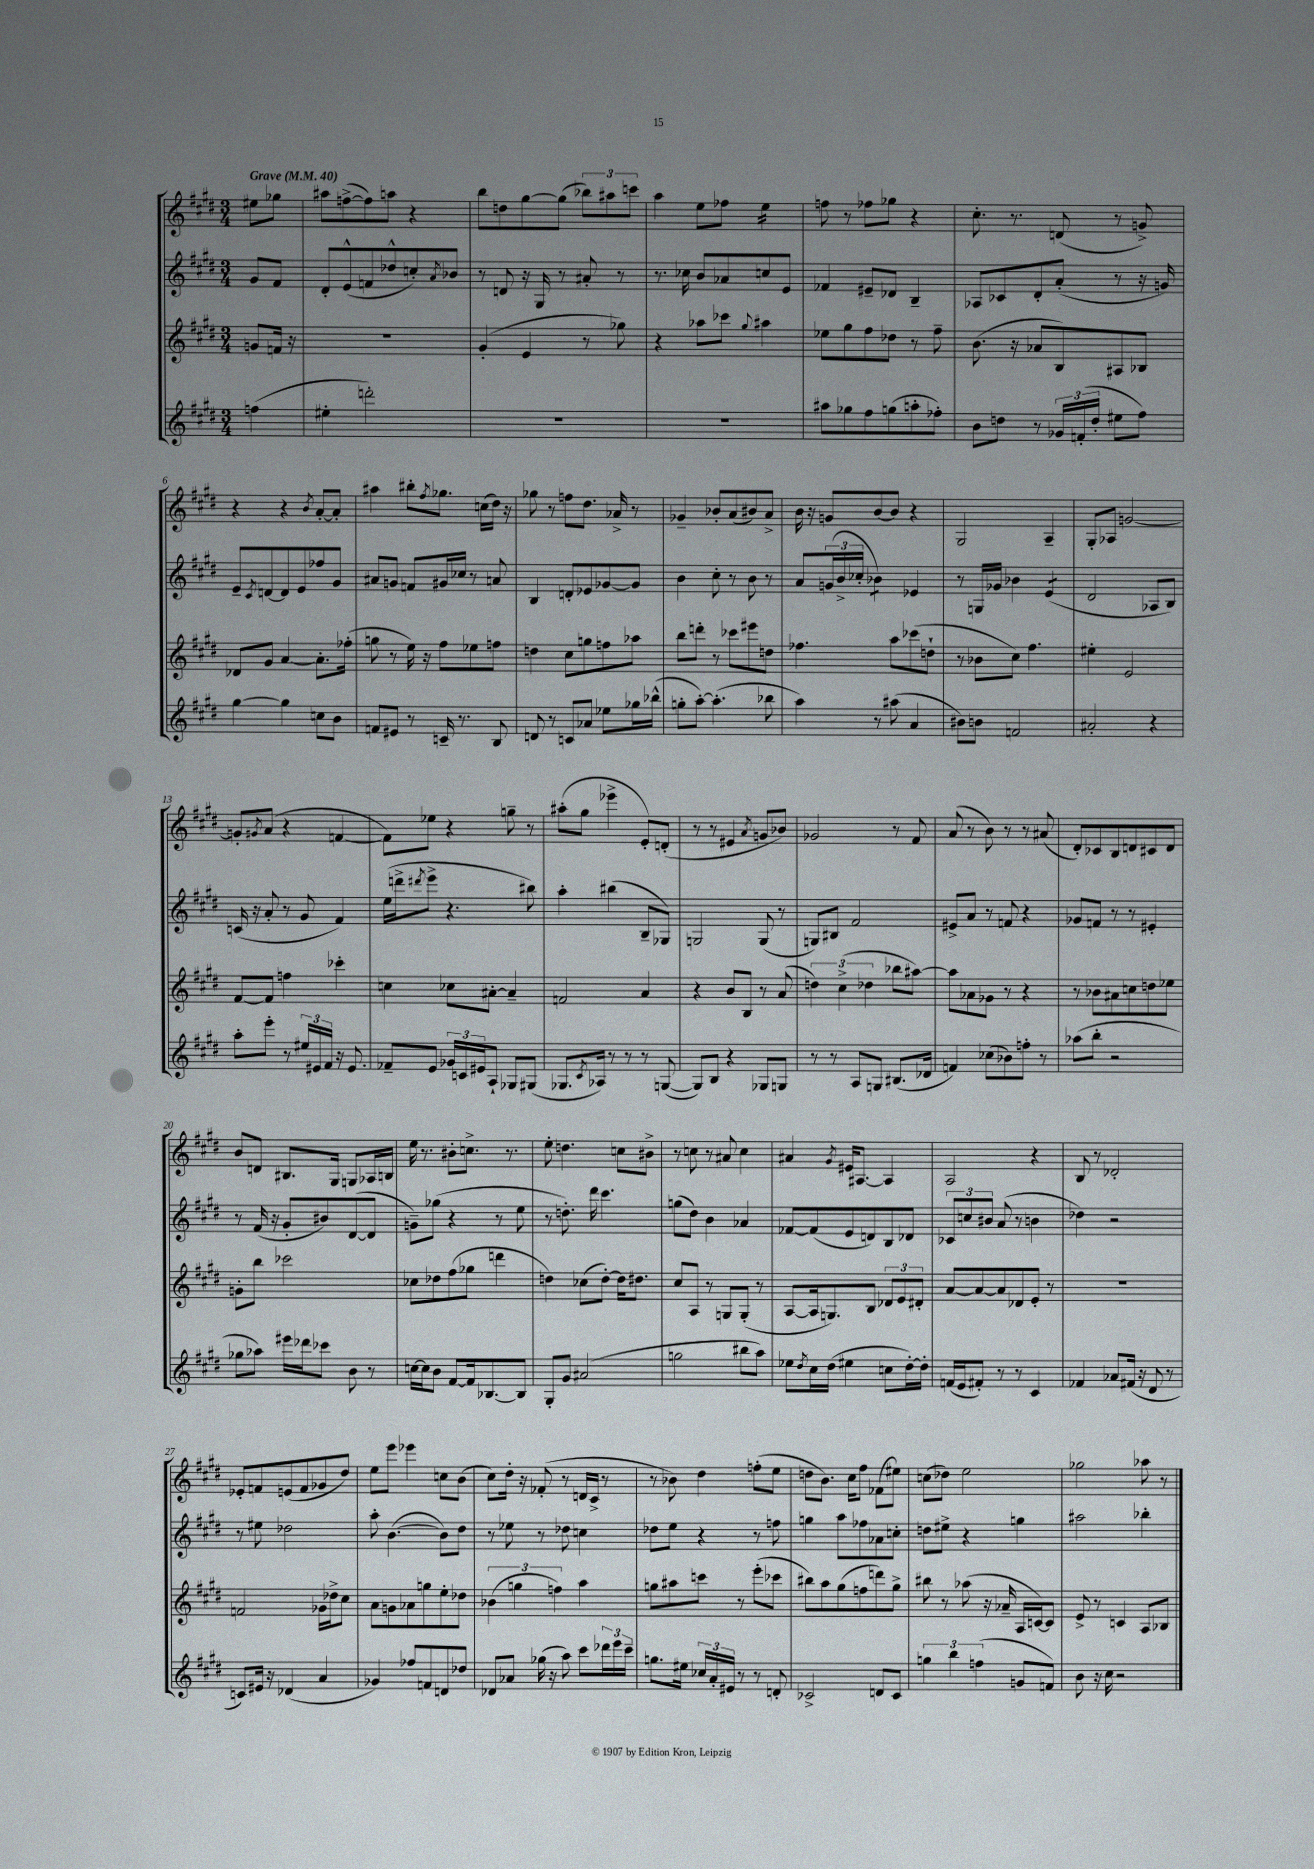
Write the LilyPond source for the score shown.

<<
\new StaffGroup <<
\new Staff = "s0" {
    \clef treble \key e \major \numericTimeSignature \time 3/4 \partial 4 \tempo "Grave" 4 = 40
    eis''8 ges''8 |
    ais''8 f''8~->( f''8) a''8 r4 |
    b''8 d''8 gis''8~ gis''8( \tuplet 3/2 { bes''8) ais''8 c'''8 } |
    a''4 e''8 fes''8 e''4:16 |
    f''8 r8 fes''8 ges''8 r4 |
    cis''8.-. r8. d'8( r8 g'8->) |
    r4 r4 \acciaccatura { b'8 } a'8~-. a'8-. |
    ais''4 bis''8-. \acciaccatura { fis''8 } ges''8. c''16( dis''16) r16 |
    ges''8 r8 f''8 dis''8. aes'16-> r8 |
    ges'4-- bes'8-. a'8( bis'8) a'8-> |
    b'16 r16 g'8 b'8~ b'8 r4 |
    gis2 a4-- |
    gis8-. aes8 g'2~ |
    g'8-. \acciaccatura { gis'8 } a'8( r4 f'4~ |
    f'8) ees''8 r4 g''8-- r8 |
    ais''8-.( gis''8 ees'''4-> e'8-.) d'8-.( |
    r8 r8 eis'4 \acciaccatura { a'8 } g'8 bes'8) |
    ges'2 r8 fis'8 |
    a'8( r8 b'8) r8 r8 ais'8( |
    dis'8-.) ces'8 b8 d'8 cis'8 d'8 |
    b'8 d'8 bis8. gis16 g8 aes16 b16 |
    e''16 r8. bis'8-. c''8.-> r8. |
    e''8-. d''4. c''8 bis'8-> |
    r8 c''8 r8 ais'8 c''4 |
    ais'4 \acciaccatura { gis'8 } eis'16 ais8.~ ais4 |
    a2 r4 |
    b8 r8 des'2-. |
    ees'8-. f'8 e'8( f'8 ges'8 dis''8) |
    e''8 e'''8 ees'''4 c''8 b'8( |
    cis''8) dis''16-. r16 fes'8-.( r8 d'16 cis'16-> r8 |
    r8 bes'8) dis''4 f''8-.( e''8 |
    d''8 b'8.) cis''16 fis''8 fes'8( eis''8) |
    c''8( des''8) e''2 |
    ges''2 aes''8 r8 \bar "|." |
}
\new Staff = "s1" {
    \clef treble \key e \major \numericTimeSignature \time 3/4 \partial 4
    gis'8 fis'8 |
    dis'8-. e'8-^( f'8 des''8-^ c''8-.) \acciaccatura { a'8 } bes'8 |
    r8 d'8 r16 gis16 r8 ais'8-. r8 |
    r8. ces''16 b'8 aes'8 c''8 e'8 |
    fes'4 eis'8-- des'8 b4-- |
    aes8 ces'8 dis'8-. a'8-.( r8 r16 g'16) |
    e'8-- \acciaccatura { cis'8 } d'8~ d'8 e'8 fes''8 gis'8 |
    ais'8 g'8 f'8 gis'16 ces''16 r8 a'8 |
    b4 d'8-. ees'8 ges'8~ ges'8 |
    b'4 cis''8-. r8 b'8 r8 |
    a'8 \tuplet 3/2 { g'16( b'16-> ces''16-. } bes'4:8) ees'4 |
    r8 g16 ges'16 bes'4 e'4:8( |
    dis'2 aes8 b8) |
    c'16( r16 a'8-. r8 gis'8 fis'4) |
    e''16( d'''16-> \acciaccatura { dis'''8 } e'''8-> r4. bis''8) |
    a''4-. bis''4( b8-- ges8) |
    g2 g8( r8 |
    g8) bis8 fis'2 |
    eis'8-> a'8 r8 f'8 r4 |
    ges'8 f'8 r8 r8 eis'4-. |
    r8 fis'16( r16 gis'8-. bis'8) dis'8~( dis'8 |
    g'8--) ges''8( r4 r8 e''8 |
    r8 d''8.-.) dis'''16 cis'''4. |
    g''8( dis''8) b'4 aes'4 |
    fes'8~ fes'8( e'8 d'8) b8 des'8 |
    \tuplet 3/2 { ces'8 c''8 bis'8 } a'8( r8 b'4 |
    des''4) r2 |
    r8 eis''8 des''2 |
    a''8-. b'4.~( b'8) dis''8 |
    r8 ees''8 r8 des''8 c''4 |
    des''8 e''8 r4 r8 f''8 |
    g''4 a''8 fes''8 aes'8 c''8-. |
    d''8 eis''8-> r4 g''4 |
    ais''2 bes''4-. \bar "|." |
}
\new Staff = "s2" {
    \clef treble \key e \major \numericTimeSignature \time 3/4 \partial 4
    g'8 f'16 r16 |
    R2. |
    gis'4-.( e'4 r8 ges''8) |
    r4 aes''8 ces'''8 \appoggiatura { gis''8 } ais''4 |
    ees''8 gis''8 fis''8 des''8 r8 fis''8-- |
    b'8.( r16 aes'8 b8) ais8 bes8 |
    des'8 gis'8 a'4~ a'8.-. fes''16-.( |
    g''8 r8 e''16) r16 fis''8 ees''8 f''8 |
    d''4 cis''8 g''8 f''8 aes''8 |
    b''8 d'''8-. r8 ces'''8 eis'''8 d''8 |
    fes''4. a''8 ces'''8( d''8-! |
    r8 bes'8 cis''8) fis''4. |
    eis''4-. e'2 |
    fis'8~ fis'8 f''4 ces'''4-. |
    c''4 ces''8 ais'8~-. ais'4-- |
    f'2 a'4 |
    r4 b'8 b8 r8 a'8( |
    \tuplet 3/2 { d''4) cis''4->( des''4 } bes''8 ais''8~) |
    ais''8 aes'8 ges'8 r8 r4 |
    r8 bes'8 ais'8 c''8 d''8 ees''8 |
    g'8-. b''8 ces'''2 |
    ces''8 des''8 fis''8( ges''8 d'''4 |
    d''4) ces''8( d''8~-.) d''16 dis''8. |
    cis''8 a8 r8 g8 g8-.( r8 |
    a8~ a16 g8.) b8 \tuplet 3/2 { des'8 e'8 dis'8-. } |
    a'8~ a'8~ a'8 des'8 e'8-. r8 |
    R2. |
    f'2 ges'16 des''16-> cis''8 |
    a'8 g'8 aes'8 g''8 e''8-. des''8 |
    \tuplet 3/2 { bes'4( g''4 f''4) } a''4 |
    g''8 ais''8 c'''8 r8 e'''8-.( ces'''8 |
    bis''8) a''8 gis''8( f''8 d'''8) gis''8-> |
    bis''8 r8 aes''8( r16 aes'16-- a16 c'16~) c'8 |
    e'8-> r8 c'4 a8 bes8 \bar "|." |
}
\new Staff = "s3" {
    \clef treble \key e \major \numericTimeSignature \time 3/4 \partial 4
    f''4( |
    eis''4-. d'''2-.) |
    R2. |
    R2. |
    ais''8 ges''8 fis''8 g''8( a''8-. fes''8-.) |
    b'8 d''8 r8 \tuplet 3/2 { ges'16 f'16-.( d''16-. } eis''8 fis''8) |
    gis''4~ gis''4 c''8 b'8 |
    f'8 eis'8 r8 c'16-- r8. b8 |
    d'8 r8 c'8 aes'8 ees''8 ges''16 bes''16-^( |
    g''8-. a''8~-.) a''4.-.( bes''8 |
    a''4) r8 ais''8( a'4 |
    bis'8) b'8 f'2 |
    ais'2-. r4 |
    a''8-. e'''8-. r8 \tuplet 3/2 { eis''16 eis'16 fis'16 } r16 eis'8. |
    fes'8-- e'8 \tuplet 3/2 { ges'16 c'16 eis'16 } a8-! ges8 gis8( |
    ges8. \acciaccatura { cis'8 } aes16) r8 r8 r8 g8~( |
    g8) b8 r4 ges8 g8 |
    r8 r8 a8 g8 bis8.( des'16 |
    f'4) ces''8( bes'8) f''8-. r8 |
    aes''8( b''8-. r2 |
    ges''8 aes''8) eis'''16 des'''16 ces'''8 b'8 r8 |
    c''16~ c''16 b'8 fis'8~ fis'16 bes8.~ bes8 |
    gis8-. gis'8 ais'2( |
    g''2 bis''8 a''8) |
    ees''8 \acciaccatura { dis''8 } cis''16 dis''16( eis''4 c''8 dis''16~-.) dis''16-. |
    f'16( e'16 fis'8-.) r8 r8 cis'4 |
    fes'4 aes'8 fis'16( r16 dis'8 r8 |
    c'8) eis'16 r16 des'4( a'4 |
    ges'4) fes''8 f'8 d'8 des''8 |
    des'8 aes'8 ges''16( r16 a''8) cis'''8 \tuplet 3/2 { des'''16 e'''16 cis'''16-- } |
    g''8. eis''16 \tuplet 3/2 { ces''16 a'16-. eis'16 } r8 r8 d'8-. |
    ces'2-> d'8 ces'8 |
    \tuplet 3/2 { g''4 b''4 f''4( } g'8 f'8) |
    b'8 r16 cis''16 r2 \bar "|." |
}
>>
>>
